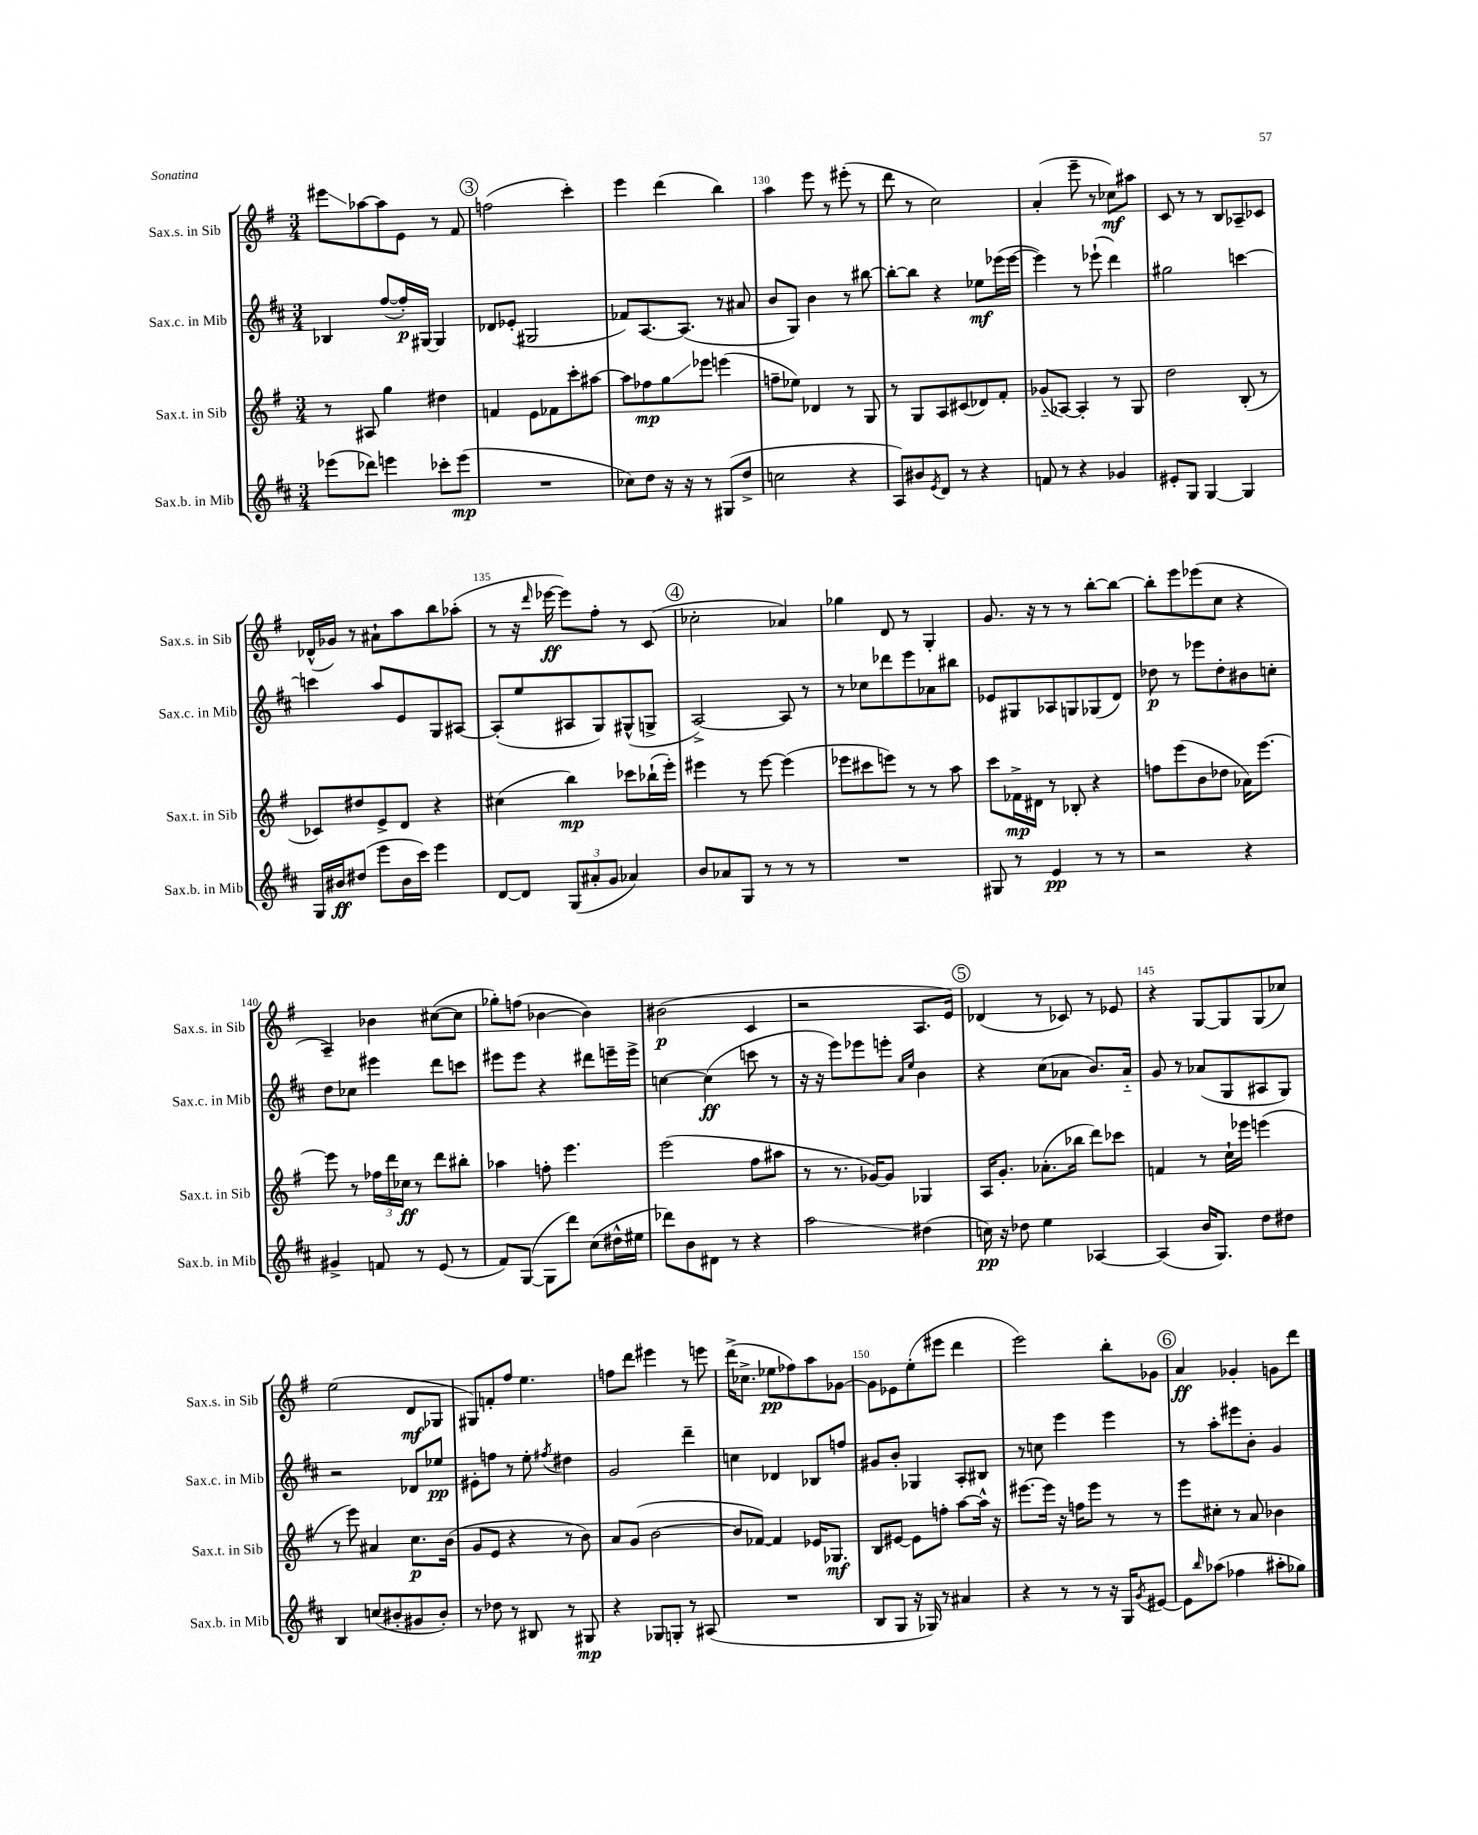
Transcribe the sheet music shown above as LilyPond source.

<<
\new StaffGroup <<
\new Staff = "s0" \with { instrumentName = "Sax.s. in Sib" shortInstrumentName = "Sax.s. in Sib" } {
    \clef treble \key g \major \numericTimeSignature \time 3/4
    eis'''8\glissando aes''8~ aes''8 e'8 r8 fis'8 |
    \mark \markup { \circle "3" } f''2( c'''4-.) |
    e'''4 d'''4( b''4) |
    a''4 e'''8 r8 eis'''8-.( r8 |
    d'''8 r8 c''2) |
    a'4-.( e'''8-- r8 ces''8\mf) ais''8 |
    c'8 r8 r8 b8 aes8-- ces'8 |
    des'16-^( ges'16) r8 ais'8-! a''8 b''8 aes''8-.( |
    r8 r16 \grace { d'''16 } ees'''16~\ff ees'''8) fis''8-. r8 c'8( |
    \mark \markup { \circle "4" } ces''2-. aes'4) |
    ges''4 d'8 r8 g4-. |
    g'8. r16 r8 r8 b''8~-. b''8~ |
    b''8-. e'''8 ees'''8( c''8 r4 |
    a4--) bes'4 cis''8~( cis''8 |
    ges''8-.) f''8( bes'4~ bes'4) |
    bis'2\p( c'4 |
    r2 a8. e'16) |
    \mark \markup { \circle "5" } des'4( r8 ces'8) r8 ees'8 |
    r4 g8~ g8 g8( ces''8) |
    e''2( d'8\mf ges8 |
    gis8) f'8-. fis''8 e''4. |
    f''8 d'''8 eis'''4 r8 e'''8 |
    d'''16->( ces''8.-> ees''8\pp fes''8) a''8 ges'8~ |
    ges'8 ees'8 e''8-.( eis'''8 d'''4 |
    e'''2) b''8-. ges'8 |
    \mark \markup { \circle "6" } a'4\ff ges'4-. g'8 d'''8 \bar "|." |
}
\new Staff = "s1" \with { instrumentName = "Sax.c. in Mib" shortInstrumentName = "Sax.c. in Mib" } {
    \clef treble \key d \major \numericTimeSignature \time 3/4
    bes4 fis''8~( fis''16-.\p) gis16~ gis4 |
    \mark \markup { \circle "3" } des'8 ees'8-.( gis2 |
    fes'8) a8.~ a8.( r8 ais'8 |
    b'8 g8) b'4 r8 bis''8~ |
    bis''8~-. bis''8 r4 ees''8\mf ees'''16( ees'''16~ |
    ees'''4) r8 ees'''8-!( d'''4) |
    gis''2 c'''4~ |
    c'''4 a''8 e'8 g8 ais8~ |
    ais8-.( e''8 ais8 g8) gis8-^( g8-> |
    \mark \markup { \circle "4" } a2~->) a8 r8 |
    r8 ces''8 des'''8 e'''8 aes'8 bis''8 |
    ees'8 gis8 aes8 g8 ges8( d'8) |
    des''8\p r8 ees'''8 des''8-. bis'8 c''8-. |
    d''8 ces''8 eis'''4 d'''8 c'''8 |
    eis'''8 eis'''8 r4 dis'''8 e'''16-- e'''16-> |
    c''4~ c''4\ff( c'''8 r8 |
    r16 r16 e'''8) ees'''8 e'''8-. \grace { a'16 e''16 } b'4 |
    \mark \markup { \circle "5" } r4 cis''8( aes'8 b'8.) aes'16-_ |
    g'8 r8 aes'8( g8 ais8 g8) |
    r2 des'8 ees''8\pp |
    eis'8-. f''8 r8 e''8-. \acciaccatura { fis''8 } dis''4 |
    g'2 d'''4-- |
    c''4 des'4 bes8 f''8 |
    gis'8 b'8-. ges4 a8-. bis8 |
    r8 c''8 e'''4 e'''4 |
    \mark \markup { \circle "6" } r8 a''8-. eis'''8 b'8-. g'4 \bar "|." |
}
\new Staff = "s2" \with { instrumentName = "Sax.t. in Sib" shortInstrumentName = "Sax.t. in Sib" } {
    \clef treble \key g \major \numericTimeSignature \time 3/4
    r8 ais8 g''4 dis''4 |
    \mark \markup { \circle "3" } f'4 e'8 fes'8 c'''8-. ais''8~ |
    ais''8 fes''8\mp g''8\glissando ees'''8 e'''4( |
    f''8-- ees''8) des'4 r8 g8 |
    r8 g8 a8 cis'8( des'8) fis'8-. |
    ges'8-_( aes8~) aes4-. r8 g8 |
    d''2 b8-.( r8 |
    ces'8) dis''8 e'8-> d'8 r4 |
    cis''4( b''4\mp) ces'''8 bes''16-!( e'''16-.) |
    \mark \markup { \circle "4" } eis'''4 r8 eis'''8~ eis'''4( |
    ees'''8 cis'''8 e'''8) r8 r8 a''8 |
    c'''8 fes'16->\mp dis'16 r8 bes8-. r4 |
    f''8 e'''8( b'8 des''8 aes'16) e'''8.~ |
    e'''8 r8 \tuplet 3/2 { fes''16 d'''16 ces''16\ff } r8 d'''8 bis''8-. |
    aes''4 f''8-. e'''4. |
    e'''2( fis''8 ais''8 |
    r8 r8. ges'16~) ges'8 ges4 |
    \mark \markup { \circle "5" } a16 g'8.-. aes'8.-.( bes''16 d'''8) ces'''8 |
    f'4 r8 c''16-! ees'''16 e'''4( |
    r8 e'''8) ais'4 c''8.\p b'16( |
    g'8 e'8 r4 r8 b'8) |
    a'8 g'8( b'2~ |
    b'8 fes'8~) fes'4 ees'16 ges8.\mf |
    b8 eis'8~ eis'8 f''8-. a''8~ a''16-^ r16 |
    eis'''8.~ eis'''16 r16 f''16 eis'''8 r8 r8 |
    \mark \markup { \circle "6" } e'''8 cis''8-. r8 a'8 bes'4 \bar "|." |
}
\new Staff = "s3" \with { instrumentName = "Sax.b. in Mib" shortInstrumentName = "Sax.b. in Mib" } {
    \clef treble \key d \major \numericTimeSignature \time 3/4
    ees'''8( des'''8) e'''4 ces'''8-. e'''8\mp( |
    \mark \markup { \circle "3" } R2. |
    ces''8) d''8 r16 r16 r8 gis8( d''8-> |
    c''2 r4 |
    a8) bis'8 \acciaccatura { e'8 } d'8 r8 r4 |
    f'8 r8 r4 ges'4 |
    eis'8-. g8 g4~ g4 |
    g16 bis'16\ff dis''8( e'''8 bis'16 cis'''16) e'''4 |
    d'8~ d'8 \tuplet 3/2 { g8( ais'8-. g'8 } aes'4) |
    \mark \markup { \circle "4" } b'8 aes'8 g8 r8 r8 r8 |
    R2. |
    gis8 r8 e'4\pp r8 r8 |
    r2 r4 |
    gis'4-> f'8 r8 e'8( r8 |
    fis'8) g8~( g8 d'''8) cis''8( dis''16-^ eis''16 |
    des'''8) b'8 dis'8 r8 r4 |
    a''2\glissando dis''4( |
    \mark \markup { \circle "5" } c''16\pp) r16 des''8 e''4 aes4~ |
    aes4( b'16 g8.) d''8 dis''8 |
    b4 c''8( bis'8-. gis'8 bis'8-.) |
    r8 des''8 r8 bis8 r8 gis8\mp |
    r4 ges8 g8-. r8 ais8( |
    R2. |
    b8 g8 r16 ges16) r8 ais'4 |
    r4 r8 r8 r16 g16 \acciaccatura { g'8 } eis'8~ |
    \mark \markup { \circle "6" } eis'8 \grace { b''16 } aes''8( fes''4 ais''8-. ges''8) \bar "|." |
}
>>
>>
\layout { \context { \Score currentBarNumber = #127 \override BarNumber.break-visibility = ##(#f #t #t) barNumberVisibility = #(every-nth-bar-number-visible 5) } }
